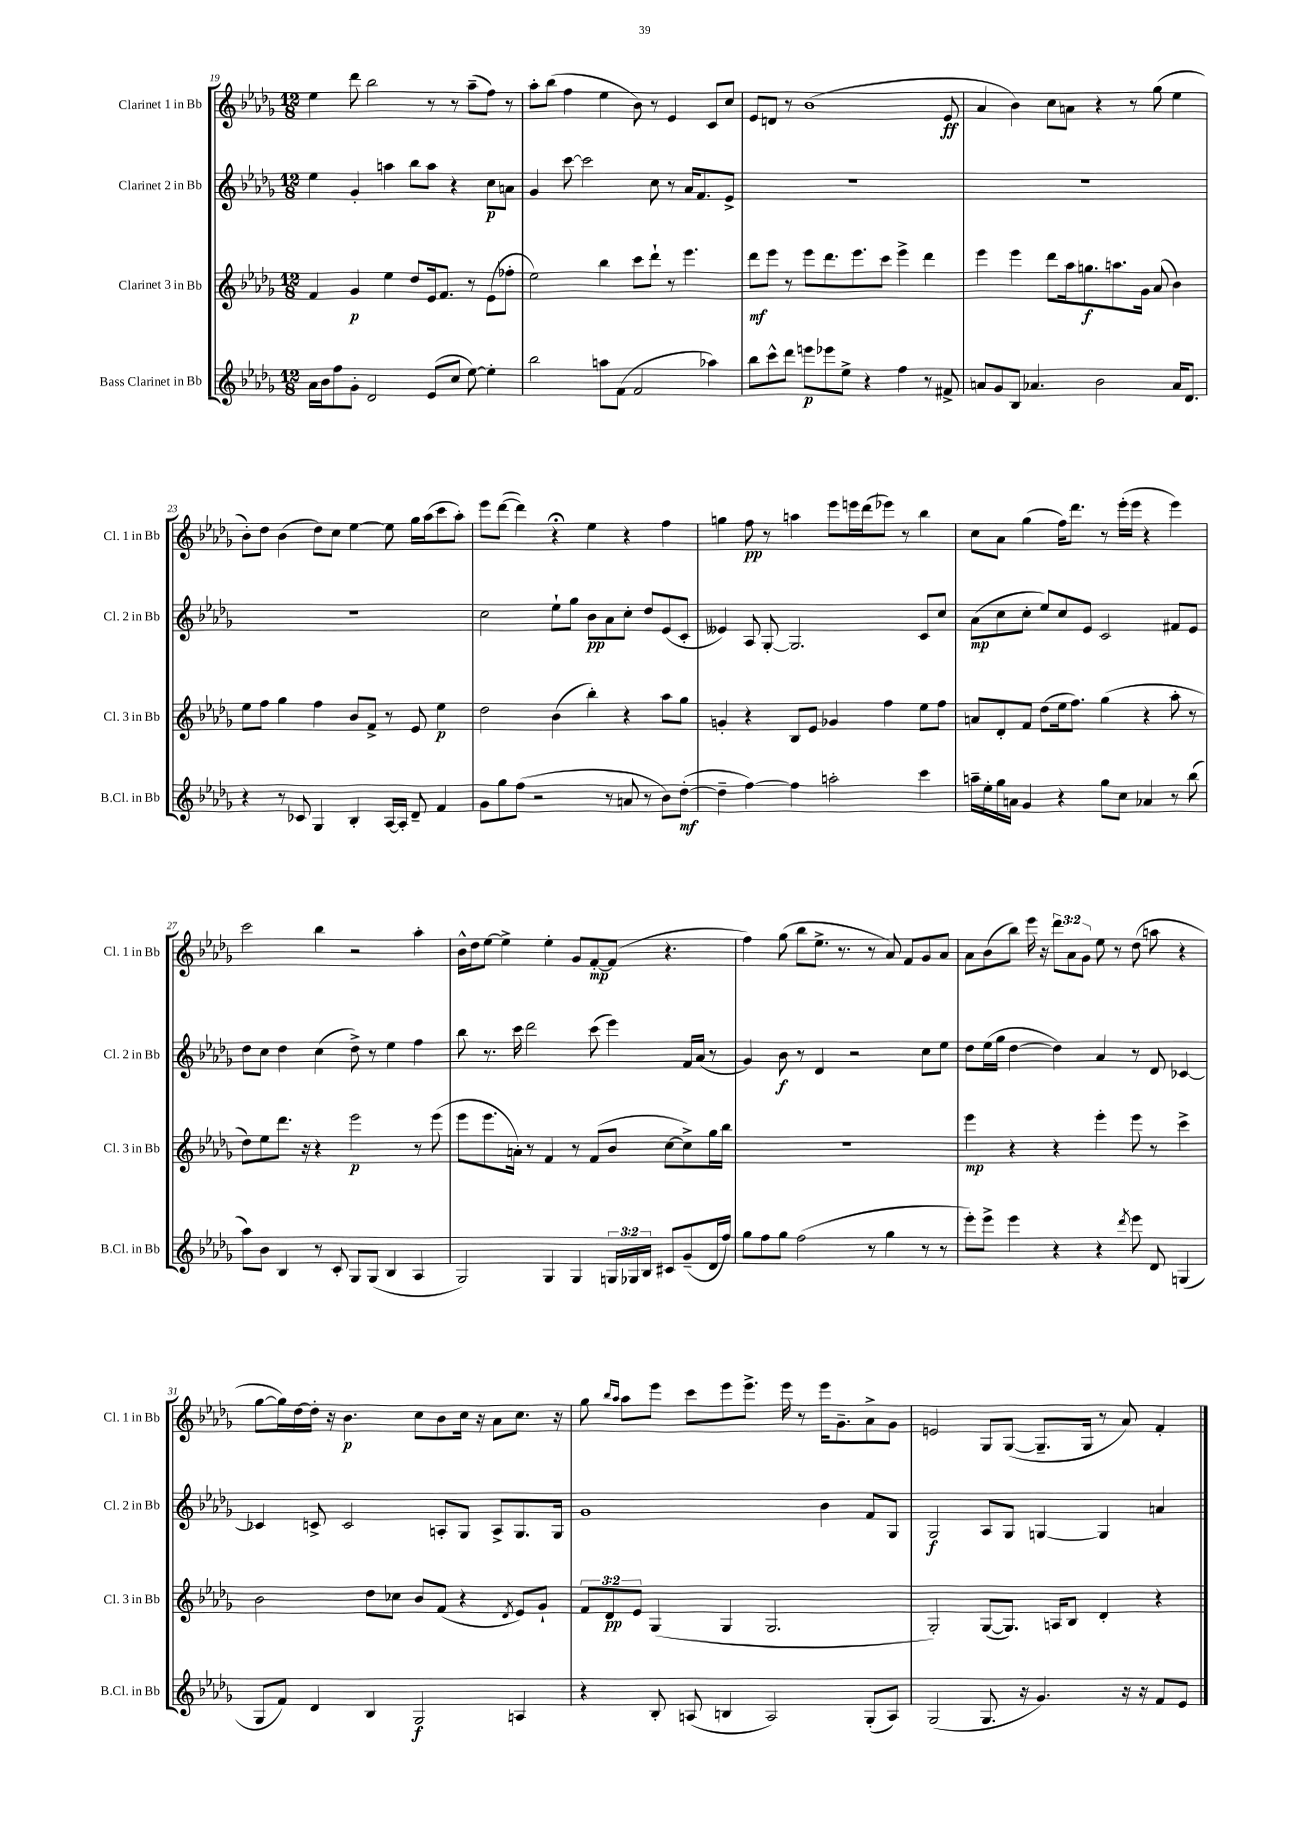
<<
\new StaffGroup <<
\new Staff = "s0" \with { instrumentName = "Clarinet 1 in Bb" shortInstrumentName = "Cl. 1 in Bb" } {
    \clef treble \key des \major \numericTimeSignature \time 12/8 \override Staff.TupletNumber.text = #tuplet-number::calc-fraction-text
    ees''4 des'''8 bes''2 r8 r8 aes''8--( f''8) r8 |
    aes''8-. bes''8( f''4 ees''4 bes'8) r8 ees'4 c'8 c''8 |
    ees'8 d'8 r8 bes'1( ees'8\ff |
    aes'4 bes'4) c''8 a'8 r4 r8 ges''8( ees''4 |
    bes'8-.) des''8 bes'4( des''8) c''8 ees''4~ ees''8 ges''16 aes''16( c'''8 aes''8-.) |
    ees'''8 des'''8~( des'''4) r4\fermata ees''4 r4 f''4 |
    g''4 f''8\pp r8 a''4 ees'''8 e'''16 des'''16( ees'''8) r8 bes''4 |
    c''8 aes'8 ges''4( f''16) des'''8. r8 ees'''16-.( ees'''16 r4 ees'''4) |
    c'''2 bes''4 r2 aes''4-. |
    bes'16-^ des''16 ees''8~ ees''4-> ees''4-. ges'8 f'8~-.\mp f'8( r4. |
    f''4) ges''8( bes''8 ees''8.-> r8. r8 aes'8) f'8 ges'8 aes'8 |
    aes'8 bes'8( bes''8) ees'''16 r16 \tuplet 3/2 { des'''8 aes'8 ges'8 } ees''8 r8 des''8( a''8 r4 |
    ges''8~ ges''16) des''16~ des''16-. r16 bes'4.\p c''8 bes'8 c''16 r16 aes'8 c''8. r16 |
    ges''8 \grace { bes''16 aes''16 } aes''8 ees'''8 c'''8 ees'''8 ees'''8.-> ees'''16 r8 ees'''16 ges'8.-- aes'8-> ges'8 |
    e'2 ges8 ges8~( ges8.-- ges16 r8 aes'8) f'4-. \bar "|." |
}
\new Staff = "s1" \with { instrumentName = "Clarinet 2 in Bb" shortInstrumentName = "Cl. 2 in Bb" } {
    \clef treble \key des \major \numericTimeSignature \time 12/8
    ees''4 ges'4-. a''4 bes''8 a''8 r4 c''8\p a'8 |
    ges'4 c'''8~ c'''2 c''8 r8 aes'16 f'8. ees'8-> |
    R1. |
    R1. |
    R1. |
    c''2 ees''8-! ges''8 bes'8\pp aes'8 c''8-. des''8 ees'8( c'8-. |
    eeses'4) aes8 ges8~-. ges2. c'8 c''8 |
    aes'8\mp( c''8 c''8-. ees''8) c''8 ees'8 c'2 fis'8 ees'8 |
    des''8 c''8 des''4 c''4( des''8->) r8 ees''4 f''4 |
    bes''8 r8. c'''16 des'''2 c'''8( ees'''4) f'16 aes'16( r8 |
    ges'4) bes'8\f r8 des'4 r2 c''8 ees''8 |
    des''8 ees''16( ges''16 des''4~ des''4) aes'4 r8 des'8 ces'4~ |
    ces'4 c'8-> c'2 a8-. ges8 a8-> ges8. ges16 |
    ges'1 bes'4 f'8 ges8 |
    ges2\f aes8 ges8 g4~ g4 a'4 \bar "|." |
}
\new Staff = "s2" \with { instrumentName = "Clarinet 3 in Bb" shortInstrumentName = "Cl. 3 in Bb" } {
    \clef treble \key des \major \numericTimeSignature \time 12/8 \override Staff.TupletNumber.text = #tuplet-number::calc-fraction-text
    f'4 ges'4\p ees''4 des''8 ees'16 f'8. r8 ees'8( fes''8-. |
    ees''2) bes''4 c'''8 des'''8-! r8 ees'''4. |
    des'''8\mf ees'''8 r8 ees'''8 des'''8. ees'''8. c'''8 ees'''4-> des'''4 |
    ees'''4 ees'''4 des'''8 aes''16 g''8.\f a''8. ges'16 aes'8( bes'4) |
    ees''8 f''8 ges''4 f''4 bes'8 f'8-> r8 ees'8 ees''4\p |
    des''2 bes'4( bes''4-.) r4 aes''8 ges''8 |
    g'4-. r4 bes8 ees'8 ges'4 f''4 ees''8 f''8 |
    a'8 des'8-. f'8 des''8( ees''16 f''8.) ges''4( r4 aes''8-. r8 |
    des''8) ees''8 des'''8. r16 r4 ees'''2\p r8 ees'''8( |
    ees'''8 ees'''8. a'16-.) r8 f'4 r8 f'8( bes'8 c''8~ c''8->) ges''16 bes''16 |
    R1. |
    ees'''4\mp r4 r4 ees'''4-. ees'''8 r8 c'''4-> |
    bes'2 des''8 ces''8 bes'8 f'8( r4 \acciaccatura { des'8 } ees'8) ges'8-! |
    \tuplet 3/2 { f'8 des'8\pp ees'8 } ges4( ges4 ges2. |
    ges2-.) ges8~( ges8.) a16 bes8 des'4-. r4 \bar "|." |
}
\new Staff = "s3" \with { instrumentName = "Bass Clarinet in Bb" shortInstrumentName = "B.Cl. in Bb" } {
    \clef treble \key des \major \numericTimeSignature \time 12/8 \override Staff.TupletNumber.text = #tuplet-number::calc-fraction-text
    aes'16 bes'16 f''8 ges'8-. des'2 ees'8( c''8 ees''8~) ees''4-. |
    bes''2 a''8 f'8( f'2 aes''4) |
    bes''8 c'''8-^ des'''8 e'''8\p ees'''8 ees''8-> r4 f''4 r8 fis'8-> |
    a'8 ges'8 bes8 aes'4. bes'2 aes'16 des'8. |
    r4 r8 ces'8 ges4 bes4-. aes16~ aes16-. des'8-- f'4 |
    ges'8 ges''8 f''8( r2 r8 a'8 r8 bes'8) des''8~-.\mf( |
    des''4-- f''4~) f''4 a''2-. c'''4 |
    a''16-- ees''16-. ges''16 a'16 ges'4 r4 ges''8 c''8 aes'4 r8 bes''8( |
    aes''8) bes'8 bes4 r8 c'8-. ges8 ges8( bes4 aes4 |
    ges2) ges4 ges4 \tuplet 3/2 { g16 ges16 bes16 } cis'8 ges'8--( des'16 f''16) |
    ges''8 f''8 ges''8 f''2( r8 ges''4 r8 r8 |
    ees'''8-.) ees'''8-> ees'''4 r4 r4 \acciaccatura { des'''8 } ees'''8 des'8 g4( |
    ges8 f'8) des'4 bes4 ges2\f a4 |
    r4 bes8-. a8( b4 a2) ges8-.( a8) |
    ges2( ges8. r16 ges'4.) r16 r16 f'8 ees'8 \bar "|." |
}
>>
>>
\layout { \context { \Score currentBarNumber = #19 } }
